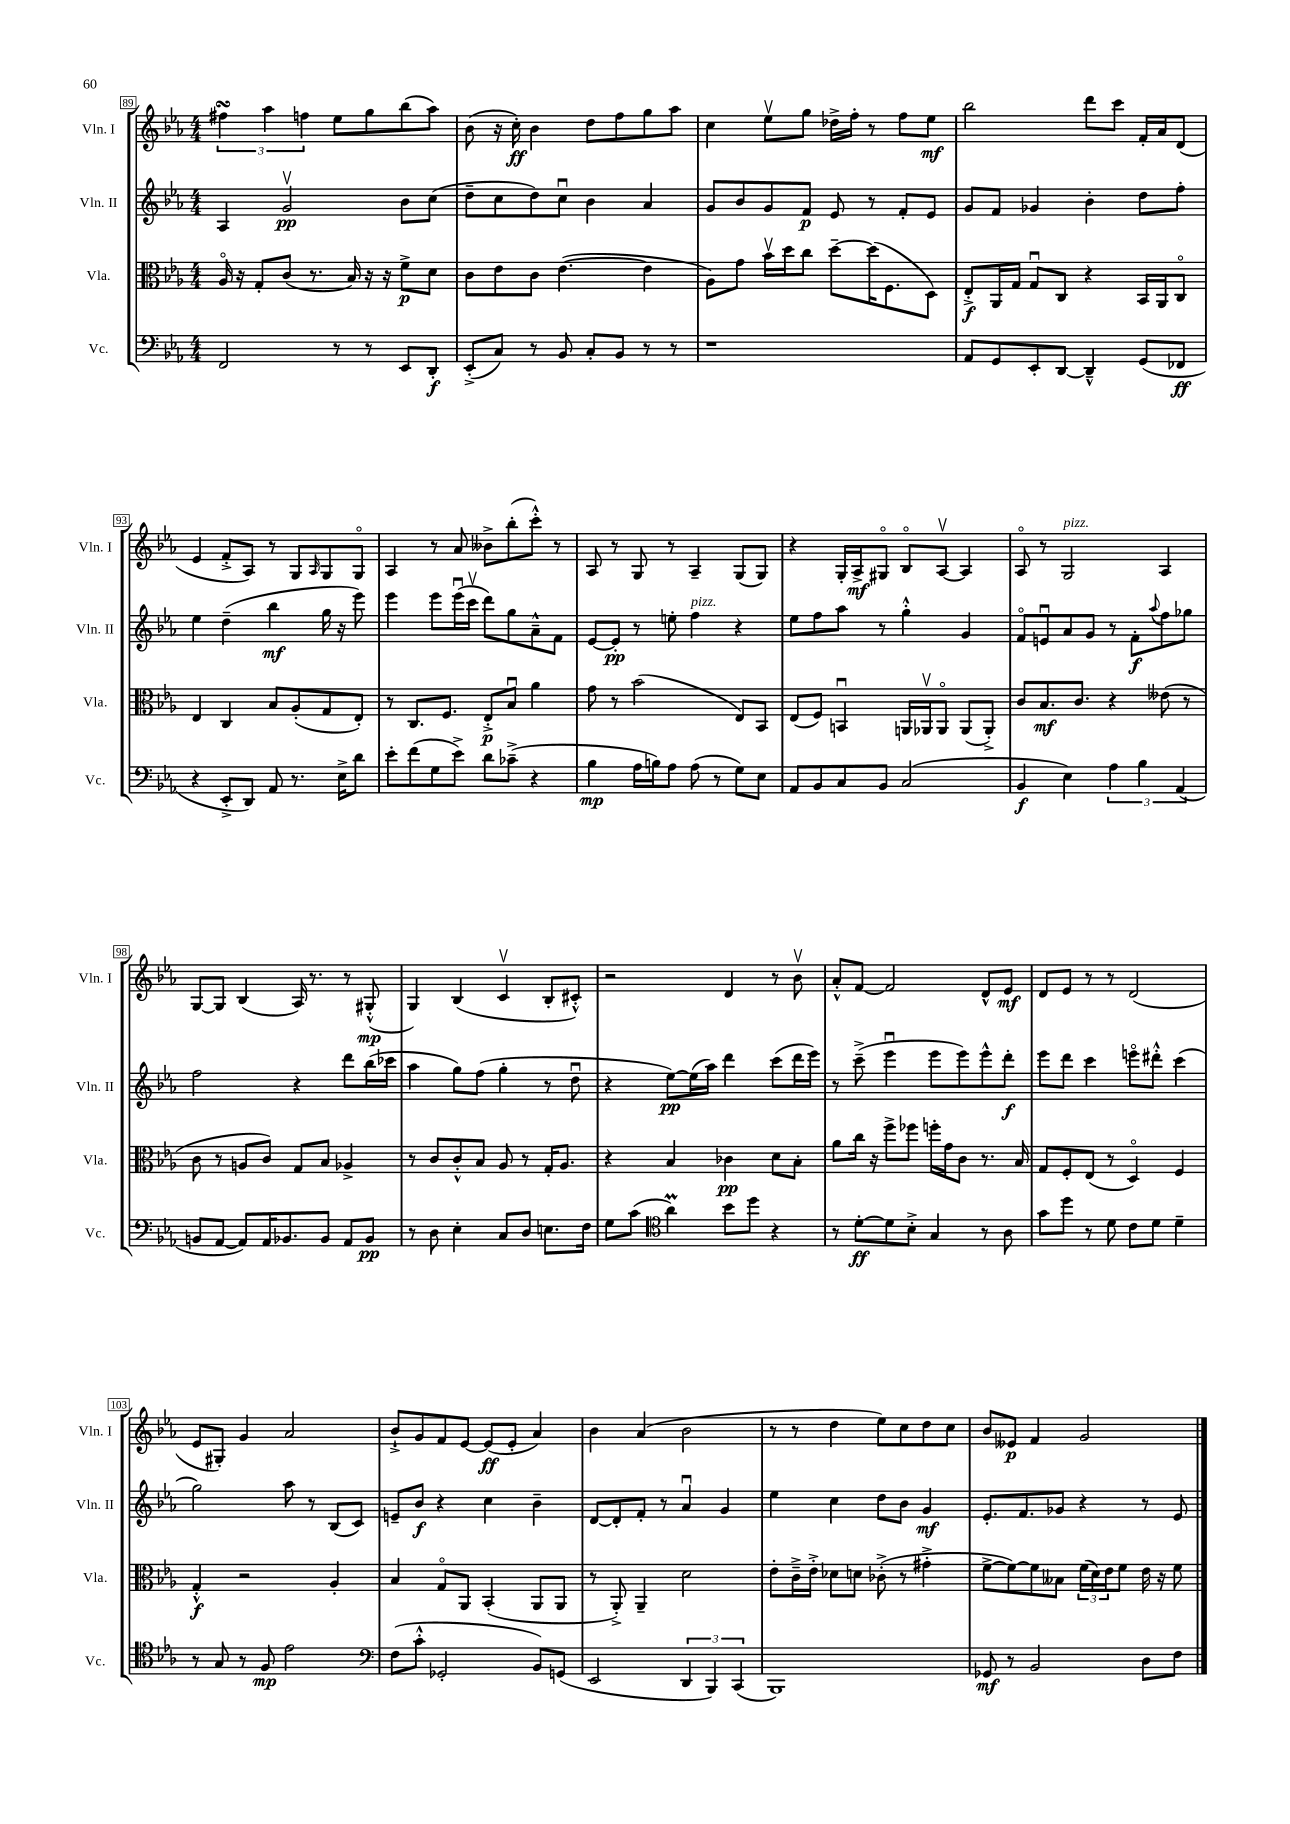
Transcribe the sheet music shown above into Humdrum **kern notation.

**kern	**kern	**kern	**kern
*staff4	*staff3	*staff2	*staff1
*clefF4	*clefC3	*clefG2	*clefG2
*k[b-e-a-]	*k[b-e-a-]	*k[b-e-a-]	*k[b-e-a-]
*M4/4	*M4/4	*M4/4	*M4/4
2FF	16A-o	4A-	6ff#
.	16r	.	.
.	8G'	.	.
.	.	.	6aa-
.	(8c	2gv	.
.	.	.	6ff
.	8.r	.	.
8r	.	.	8ee-
.	16B-)	.	.
8r	16r	.	8gg
.	16r	.	.
8EE-	8f^	8b-	(8bb-
8DD'	8d	(8cc	8aa-)
=	=	=	=
(8EE-'^	8c	8dd~	(8b-
8C)	8e-	8cc	16r
.	.	.	16cc')
8r	8c	8dd)	4b-
8BB-	([4.e-	8ccu	.
8C'	.	4b-	8dd
8BB-	.	.	8ff
8r	4e-]	4a-	8gg
8r	.	.	8aa-
=	=	=	=
1r	8A-)	8g	4cc
.	8g	8b-	.
.	16b-v	8g	8ee-v
.	16dd	.	.
.	8cc	8f	8gg
.	[8dd~	8e-	16dd-^
.	.	.	16ff'
.	(16dd]	8r	8r
.	8.F	.	.
.	.	8f'	8ff
.	8D)	8e-	8ee-
=	=	=	=
8AA-	8E-'^	8g	2bb-
8GG	16AA-	8f	.
.	16G	.	.
8EE-'	8Gu	4g-	.
[8DD	8C	.	.
4DD~^^]	4r	4b-'	8ddd
.	.	.	8ccc
(8GG	16BB-	8dd	16f'
.	16AA-	.	16a-
8FF-	8Co	8ff'	(8d
=	=	=	=
4r	4E-	4ee-	4e-
8EE-'^	4C	(4dd~	8f'^
8DD)	.	.	8A-)
8AA-	8B-	4bb-	8r
8.r	(8A-'	.	8G
.	.	.	16qqA-
.	8G	16gg	8G
16E-^	.	16r	.
8d	8E-')	8eee-)	8Go
=	=	=	=
8e-'	8r	4eee-	4A-
(8f	8.C	.	.
8G	.	8eee-	8r
.	8.F	.	.
8e-^)	.	(16eee-u	8a-
.	.	16cccv	.
8d	8E-'^	8ddd)	8b--^
(8c-~^	8B-u	8gg	(8bb-'
4r	4a-	8a-~^^	8ccc'^^)
.	.	8f	8r
=	=	=	=
4B-	8g	[8e-	8A-
.	8r	8e-']	8r
16A-	(2b-	8r	8G
16B)	.	.	.
8A-	.	8ee'	8r
(8A-	.	4ff	4A-~
8r	.	.	.
8G)	8E-)	4r	(8G
8E-	8BB-	.	8G)
=	=	=	=
8AA-	(8E-	8ee-	4r
8BB-	8F)	8ff	.
8C	4BBu	8aa-	16G'
.	.	.	16A-^
8BB-	.	8r	8G#o
(2C	16AA	4gg'^^	8B-o
.	16AA-v	.	.
.	8AA-o	.	[8A-v
.	(8AA-	4g	4A-]
.	8AA-'^)	.	.
=	=	=	=
4BB-	8c	8fo	8A-o
.	8.B-	8eu	8r
4E-)	.	8a-	2G
.	8.c	.	.
.	.	8g	.
6A-	4r	8r	.
.	.	8f'	.
6B-	.	.	.
.	.	8qqaa-	.
.	(8e--	8ff	4A-
(6AA-	.	.	.
.	8r	8gg-	.
=	=	=	=
8BB	8c	2ff	[8G
[8AA-	8r	.	8G]
8AA-])	8A	.	(4B-
16AA-	8c)	.	.
8.BB-	.	.	.
.	8G	4r	16A-)
.	.	.	8.r
8BB-	8B-	.	.
8AA-	4A-^	8ddd	8r
8BB-	.	(16bb-	(8G#'^^
.	.	16ccc-	.
=	=	=	=
8r	8r	4aa-	4G)
8D	8c	.	.
4E-'	8c'^^	8gg)	(4B-
.	8B-	(8ff	.
8C	8A-	4gg'	4cv
8D	8r	.	.
8.E	16G'	8r	8B-'
.	8.A-	.	.
.	.	8ddu	8c#'^^)
16F	.	.	.
=	=	=	=
8G	4r	4r	2r
(8c	.	.	.
*clefC4	*	*	*
4a-)	4B-	[8ee-)	.
.	.	(16ee-]	.
.	.	16aa-)	.
8b-	4c-	4ddd	4d
8dd	.	.	.
4r	8d	(8ccc	8r
.	8B-'	16ddd	8b-v
.	.	16eee-)	.
=	=	=	=
8r	8a-	8r	8a-'^^
[8d'	16cc	(8ccc~^	[8f
.	16r	.	.
8d]	8ff^	4eee-u	2f]
8B-'^	8ff-	.	.
4G	16ff'	8eee-	.
.	16g	.	.
.	8c	8eee-)	.
8r	8.r	8eee-^^	8d^^
8A-	.	8ddd'	8e-
.	16B-	.	.
=	=	=	=
8g	8G	8eee-	8d
8dd	8F'	8ddd	8e-
8r	(8E-	4ccc	8r
8d	8r	.	8r
8c	4Do)	8eeeo	(2d
8d	.	8ddd#'^^	.
4d~	4F	(4ccc	.
=	=	=	=
8r	4G'^^	2gg)	8e-
8G	.	.	8G#')
8r	2r	.	4g
8F	.	.	.
2e-	.	8aa-	2a-
.	.	8r	.
.	4A-'	(8B-	.
.	.	8c)	.
=	=	=	=
*clefF4	*	*	*
(8F	4B-	8e~	8b-`^
8c'^^	.	8b-	8g
2GG-'	8Go	4r	8f
.	8AA-	.	[8e-
.	(4BB-'	4cc	(8e-]
.	.	.	8e-'
8BB-)	8AA-	4b-~	4a-)
(8GG	8AA-	.	.
=	=	=	=
2EE-	8r	[8d	4b-
.	8AA-'^)	8d']	.
.	4AA-~	8f'	(4a-
.	.	8r	.
6DD	2d	4a-u	2b-
6BBB-)	.	.	.
.	.	4g	.
(6CC	.	.	.
=	=	=	=
1BBB-)	8e-'	4ee-	8r
.	16c~^	.	8r
.	16e-'^	.	.
.	8d-	4cc	4dd
.	8d	.	.
.	(8c-'^	8dd	8ee-)
.	8r	8b-	8cc
.	4g#'^	4g	8dd
.	.	.	8cc
=	=	=	=
8GG-	[8f^	8.e-'	8b-
8r	8f_)	.	8e--
.	.	8.f	.
2BB-	8f]	.	4f
.	8B--	8g-	.
.	(24f	4r	2g
.	24d)	.	.
.	24e-	.	.
.	8f	.	.
8D	16e-	8r	.
.	16r	.	.
8F	8f	8e-	.
==	==	==	==
*-	*-	*-	*-
